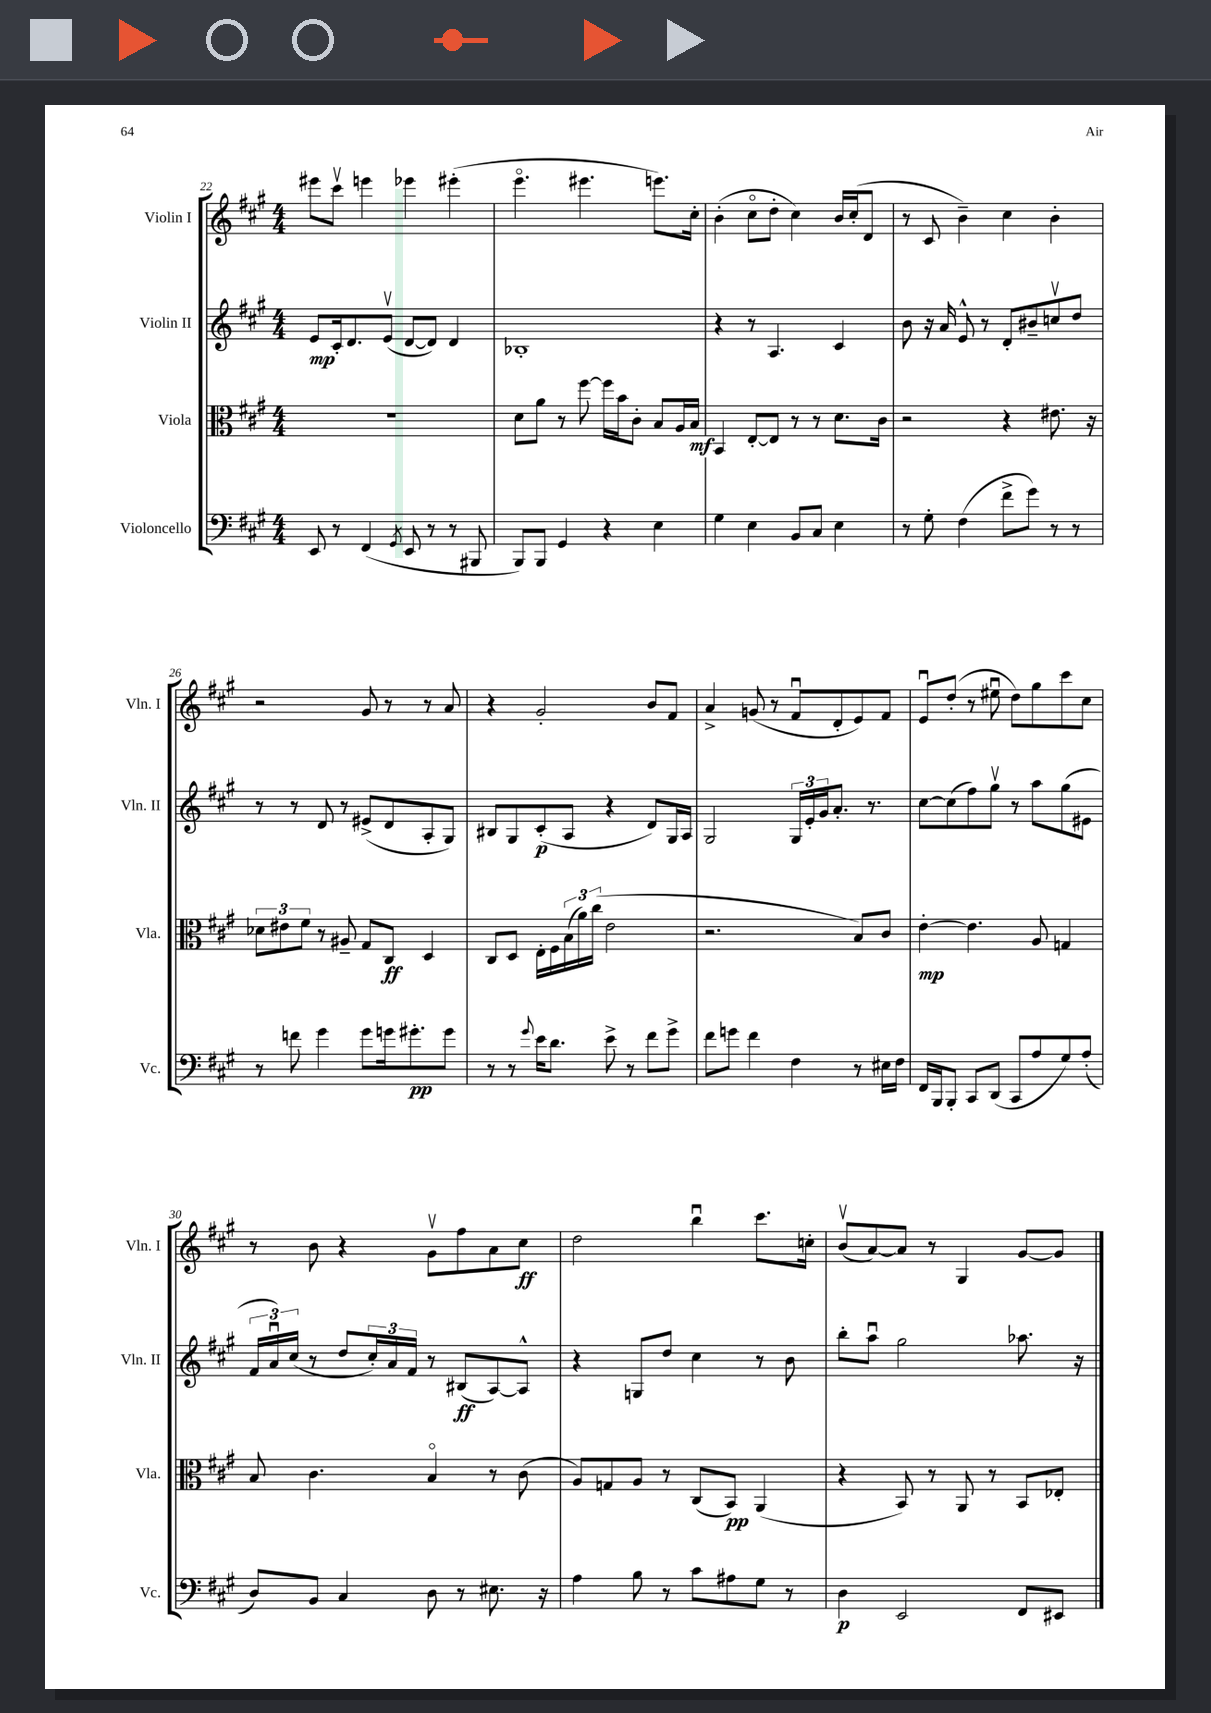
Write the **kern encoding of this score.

**kern	**kern	**kern	**kern
*staff4	*staff3	*staff2	*staff1
*clefF4	*clefC3	*clefG2	*clefG2
*k[f#c#g#]	*k[f#c#g#]	*k[f#c#g#]	*k[f#c#g#]
*M4/4	*M4/4	*M4/4	*M4/4
8EE	1r	8e	8eee#
8r	.	16c#'	8ccc#v
.	.	8.d	.
(4FF#	.	.	4eee
.	.	(8ev	.
8qGG#	.	.	.
8EE	.	[8d	4eee-
8r	.	8d])	.
8r	.	4d	(4eee#'
8BBB#	.	.	.
=	=	=	=
8BBB)	8d	1B-'	4.eeeo
8BBB	8a	.	.
4GG#	8r	.	.
.	[8ff#	.	4.eee#
4r	16ff#]	.	.
.	16b	.	.
.	8c#'	.	.
4E	8B	.	8.eee)
.	16A	.	.
.	16B	.	16cc#'
=	=	=	=
4G#	4BB	4r	(4b'
4E	[8E'	8r	8cc#o
.	8E]	4.A	8dd'
8BB	8r	.	4cc#)
8C#	8r	.	.
4E	8.d	4c#	16b
.	.	.	(16cc#'
.	.	.	8d
.	16c#	.	.
=	=	=	=
8r	2r	8b	8r
8G#'	.	16r	8c#
.	.	16a	.
(4F#	.	8e^^	4b~)
.	.	8r	.
8f#^	4r	8d'	4cc#
8g#)	.	8b#~	.
8r	8.e#	8ccv	4b'
8r	.	8dd	.
.	16r	.	.
=	=	=	=
8r	12d-	8r	2r
.	12e#	.	.
8f	.	8r	.
.	12f#	.	.
4g#	8r	8d	.
.	8A#~	8r	.
8g#	8G#	(8e#^	8g#
16g	8C#	8d	8r
8.g#'	.	.	.
.	4D	8A'	8r
8g#	.	8G#)	8a
=	=	=	=
8r	8C#	8B#	4r
8r	8D	8G#	.
8qqg#	.	.	.
16e	16E'	(8c#'	2g#'
8.d	16F#	.	.
.	(24B	8A	.
.	24a)	.	.
.	(24cc#	.	.
8e^	2e	4r	.
8r	.	.	.
8f#	.	8d)	8b
8g#^	.	16G#	8f#
.	.	16A	.
=	=	=	=
8f#	2.r	2G#	4a^
8g	.	.	.
4f#	.	.	(8g
.	.	.	8r
4F#	.	24G#	8f#u
.	.	24e'	.
.	.	24g#	.
.	.	8.a'	8d'
8r	8B)	.	8e)
.	.	8.r	.
16E#	8c#	.	8f#
16F#	.	.	.
=	=	=	=
16FF#	[4e'	[8cc#	8eu
16BBB	.	.	.
8BBB'	.	(8cc#]	(8dd'
8CC#	4.e]	8ff#)	8r
(8DD	.	8gg#v	8ee#u
8CC#	.	8r	8dd)
8A	8A	8aa	8gg#
8G#)	4G	(8gg#	8ccc#
(8A'	.	8e#	8cc#
=	=	=	=
8D)	8B	24f#	8r
.	.	24au)	.
.	.	(24cc#	.
8BB	4.c#	8r	8b
4C#	.	8dd	4r
.	.	24cc#')	.
.	.	24a	.
.	.	24f#	.
8D	4Bo	8r	8g#v
8r	.	(8B#	8ff#
8.E#	8r	[8A)	8a
.	(8c#	8A^^]	8cc#
16r	.	.	.
=	=	=	=
4A	8A)	4r	2dd
.	8G	.	.
8B	8A	8G	.
8r	8r	8dd	.
8c#	(8C#	4cc#	4bbu
8A#	8BB)	.	.
8G#	(4AA	8r	8.ccc#
8r	.	8b	.
.	.	.	16cc'
=	=	=	=
4D	4r	8bb'	(8bv
.	.	8aau	[8a)
2EE	8BB)	2gg#	8a]
.	8r	.	8r
.	8AA	.	4G#
.	8r	.	.
8FF#	8BB	8.aa-	[8g#
8EE#	8E-'	.	8g#]
.	.	16r	.
==	==	==	==
*-	*-	*-	*-
